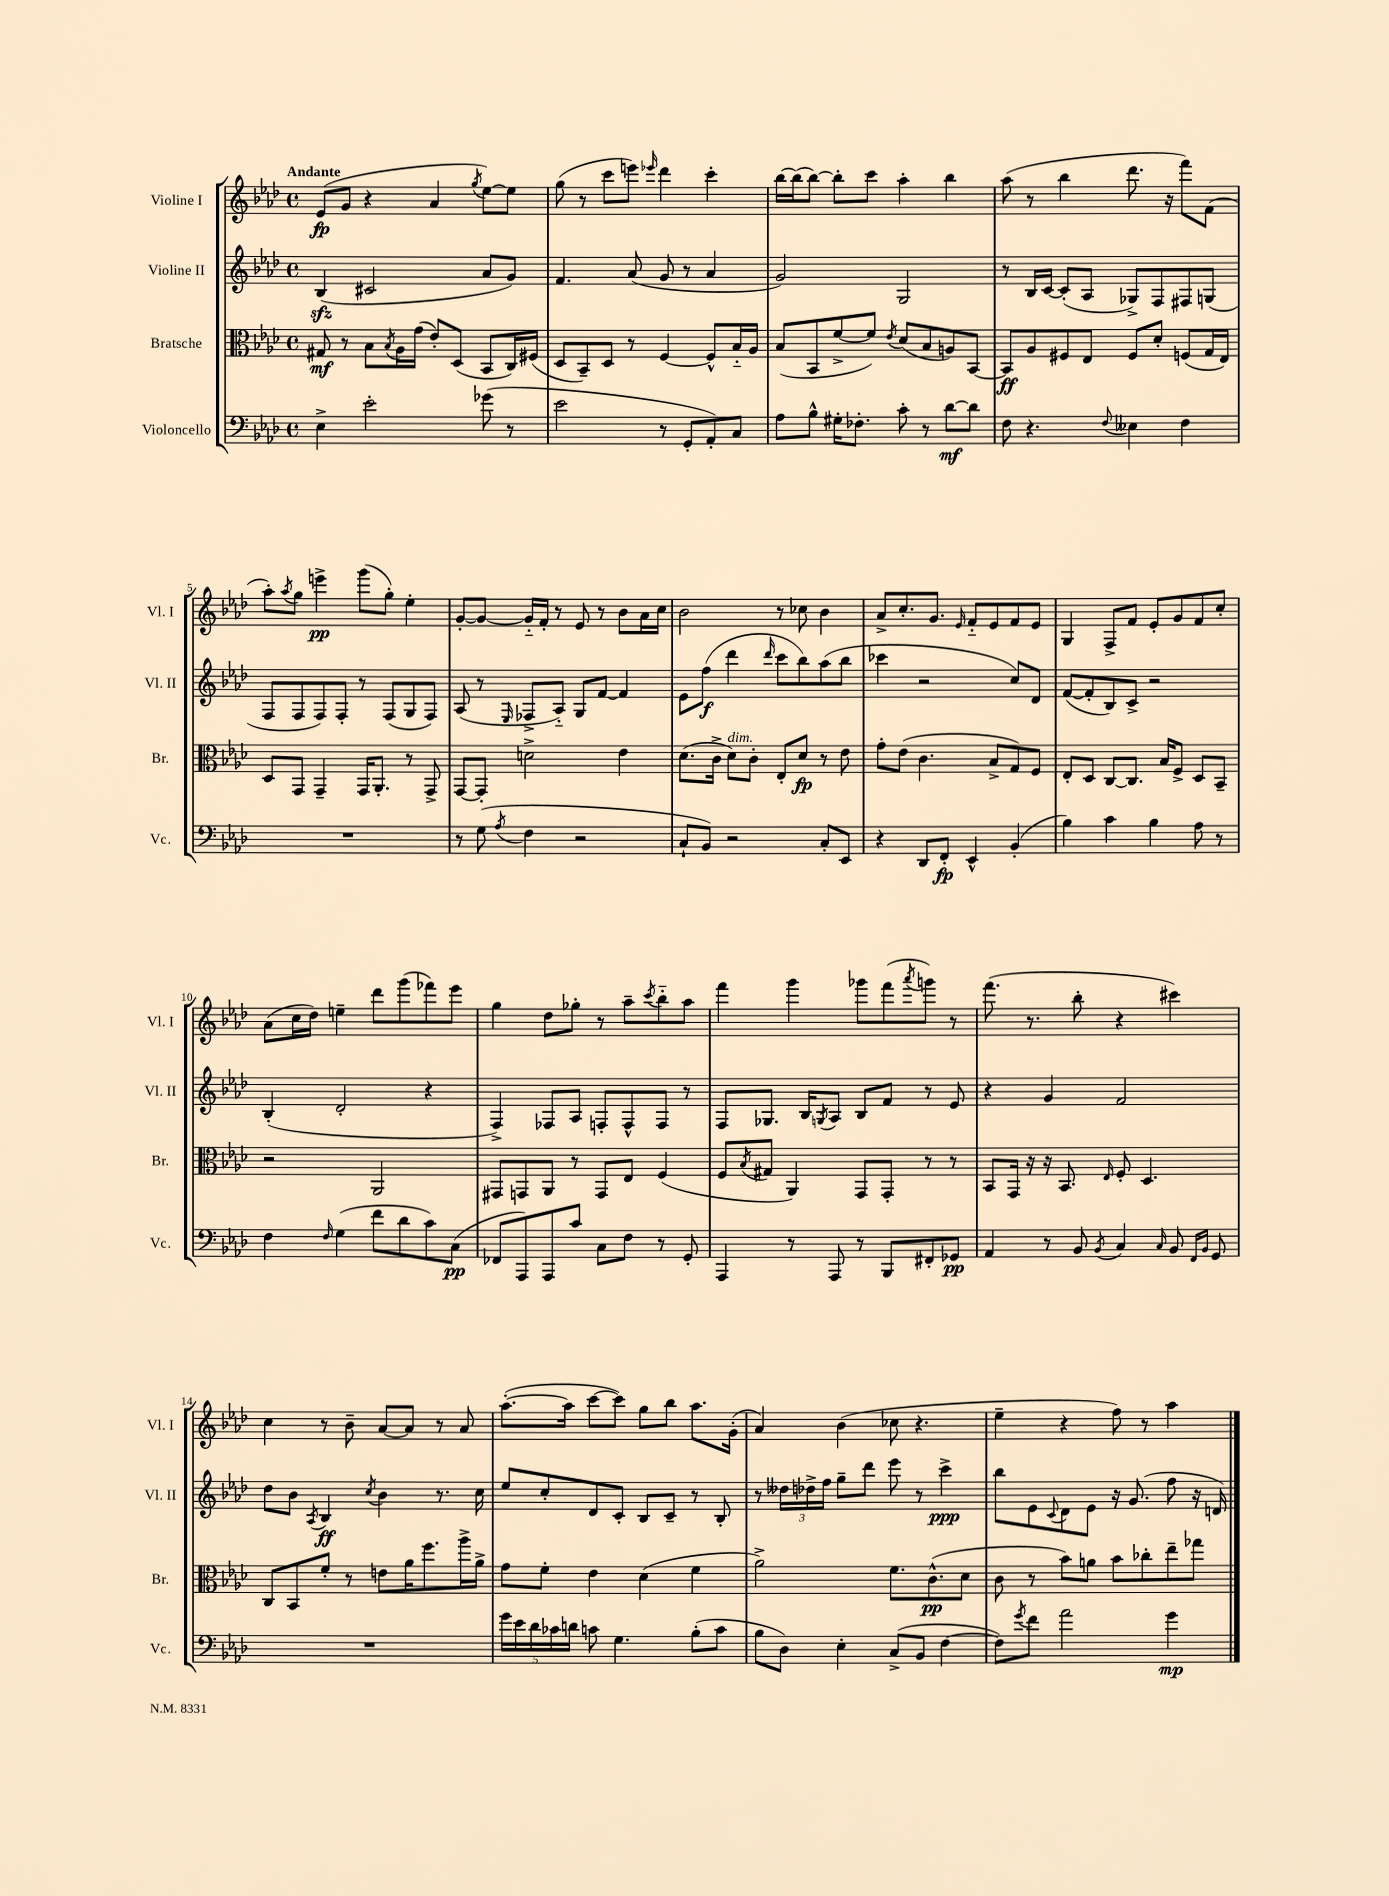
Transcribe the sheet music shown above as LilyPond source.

<<
\new StaffGroup <<
\new Staff = "s0" \with { instrumentName = "Violine I" shortInstrumentName = "Vl. I" } {
    \clef treble \key aes \major \defaultTimeSignature \time 4/4 \tempo "Andante"
    ees'8\fp( g'8 r4 aes'4 \acciaccatura { g''8 } ees''8~) ees''8 |
    g''8( r8 c'''8 e'''8) \grace { ees'''16 } des'''4 c'''4-. |
    bes''16~ bes''16( bes''8~) bes''8-. c'''8 aes''4-. bes''4 |
    aes''8( r8 bes''4 des'''8. r16 f'''8) f'8( |
    aes''8-.) \acciaccatura { aes''8 } g''8 e'''4->\pp g'''8( g''8-.) ees''4-. |
    g'8~-. g'8~ g'16-_ f'16-. r8 ees'8 r8 bes'8 aes'16 c''16 |
    bes'2 r8 ces''8 bes'4 |
    aes'8-> c''8.-. g'8. \grace { ees'16 } f'8-_ ees'8 f'8 ees'8 |
    g4 f8-> f'8 ees'8-. g'8 f'8 c''8-. |
    aes'8( c''16 des''16) e''4-- des'''8 g'''8( fes'''8) ees'''8 |
    g''4 des''8 ges''8-. r8 aes''8-- \acciaccatura { c'''8 } bes''8-_ aes''8 |
    f'''4 g'''4 ges'''8 f'''8( \acciaccatura { aes'''8 } g'''8) r8 |
    f'''8.( r8. bes''8-. r4 cis'''4) |
    c''4 r8 bes'8-- aes'8~ aes'8 r8 aes'8 |
    aes''8.~-.( aes''16 c'''8~ c'''8) g''8 bes''8 aes''8. g'16-.( |
    aes'4) bes'4( ces''8 r4. |
    ees''4-- r4 f''8) r8 aes''4 \bar "|." |
}
\new Staff = "s1" \with { instrumentName = "Violine II" shortInstrumentName = "Vl. II" } {
    \clef treble \key aes \major \defaultTimeSignature \time 4/4
    bes4\sfz( cis'2 aes'8 g'8) |
    f'4. aes'8( g'8 r8 aes'4 |
    g'2) g2 |
    r8 bes16 c'16~ c'8-.( aes8 ges8->) f8 fis8 g8( |
    f8 f8 f8) f8-. r8 f8( g8 f8) |
    aes8( r8 \grace { ees16 } fes8-> aes8-_) g8 f'8~ f'4 |
    ees'8 f''8\f( des'''4 \grace { des'''16 } c'''8 bes''8) aes''8( bes''8 |
    ces'''4 r2 c''8) des'8 |
    f'8~( f'8-. bes8) c'8-> r2 |
    bes4-.( des'2-. r4 |
    f4->) fes8 aes8 f8-. f8-^ f8 r8 |
    f8 ges8. bes16 \acciaccatura { g8 } aes8 bes8 f'8 r8 ees'8 |
    r4 g'4 f'2 |
    des''8 bes'8 \acciaccatura { aes8 } bes4\ff \acciaccatura { c''8 } bes'4 r8. c''16 |
    ees''8 c''8-. des'8 c'8-. bes8 c'8-- r8 bes8-. |
    r8 \tuplet 3/2 { deses''16 des''16-> f''16 } g''8-- des'''8 ees'''8 r8 c'''4->\ppp |
    bes''8 ees'8 \appoggiatura { c'8 } des'8 ees'8 r16 g'8.( f''8 r16 d'16) \bar "|." |
}
\new Staff = "s2" \with { instrumentName = "Bratsche" shortInstrumentName = "Br." } {
    \clef alto \key aes \major \defaultTimeSignature \time 4/4
    gis8\mf r8 bes8 \acciaccatura { bes8 } aes16 g'16( ees'8-.) des8( bes,8 c16) fis16( |
    des8 bes,8--) des8 r8 f4~ f8-^ bes16-_ aes16 |
    bes8( bes,8 f'8~-> f'8) \acciaccatura { ees'8 } des'8( bes8 a8) bes,8~ |
    bes,8\ff aes8 fis8 ees8 fis8 des'8-. f8( g16 ees16) |
    des8 g,8 g,4-- g,16 aes,8.-. r8 g,8-> |
    g,8~ g,8-. d'2-> ees'4 |
    des'8.( c'16-> des'8^\markup { \italic "dim." }) c'8-. ees8-. des'8\fp r8 ees'8 |
    g'8-. ees'8( c'4. bes8-> g8) f8 |
    ees8-. des8 c8~ c8. bes16 f8-> des8 bes,8-- |
    r2 aes,2 |
    gis,8 g,8 aes,8 r8 g,8 ees8 f4( |
    f8 \acciaccatura { bes8 } gis8 aes,4) g,8 g,8-. r8 r8 |
    bes,8 g,16 r16 r16 bes,8. \grace { ees16 } f8-. des4. |
    c8 bes,8 f'8-. r8 e'8 aes'16 f''8. aes''16-> aes'16-> |
    g'8 f'8-. ees'4 des'4( f'4 |
    aes'2->) f'8. c'8.-^\pp( des'8 |
    c'8 r8 bes'8) a'8 bes'8 ces''8-. ees''8-- ges''8 \bar "|." |
}
\new Staff = "s3" \with { instrumentName = "Violoncello" shortInstrumentName = "Vc." } {
    \clef bass \key aes \major \defaultTimeSignature \time 4/4
    ees4-> ees'2-. ges'8( r8 |
    ees'2 r8 g,8-. aes,8-.) c8 |
    aes8 bes8-^ gis16-. fes8.-. c'8-. r8 des'8~\mf des'8 |
    f8 r4. \appoggiatura { f8 } eeses4 f4 |
    R1 |
    r8 g8( \acciaccatura { aes8 } f4 r2 |
    c8-! bes,8) r2 c8-. ees,8 |
    r4 des,8 f,8-.\fp ees,4-^ bes,4-.( |
    bes4) c'4 bes4 aes8 r8 |
    f4 \grace { f16 } g4( f'8 des'8 c'8) c8\pp( |
    fes,8 aes,,8) aes,,8 c'8 c8 f8 r8 g,8-. |
    aes,,4 r8 aes,,8 r8 bes,,8 fis,8-. ges,8\pp |
    aes,4 r8 bes,8 \acciaccatura { bes,8 } c4 \grace { c16 } bes,8 \grace { f,16 bes,16 } g,8 |
    R1 |
    \tuplet 5/4 { g'16 ees'16 des'16 ces'16 d'16 } c'8 g4. bes8-.( c'8 |
    bes8 des8) ees4-. c8->( bes,8 f4~ |
    f8) \acciaccatura { g'8 } f'8 aes'2 g'4\mp \bar "|." |
}
>>
>>
